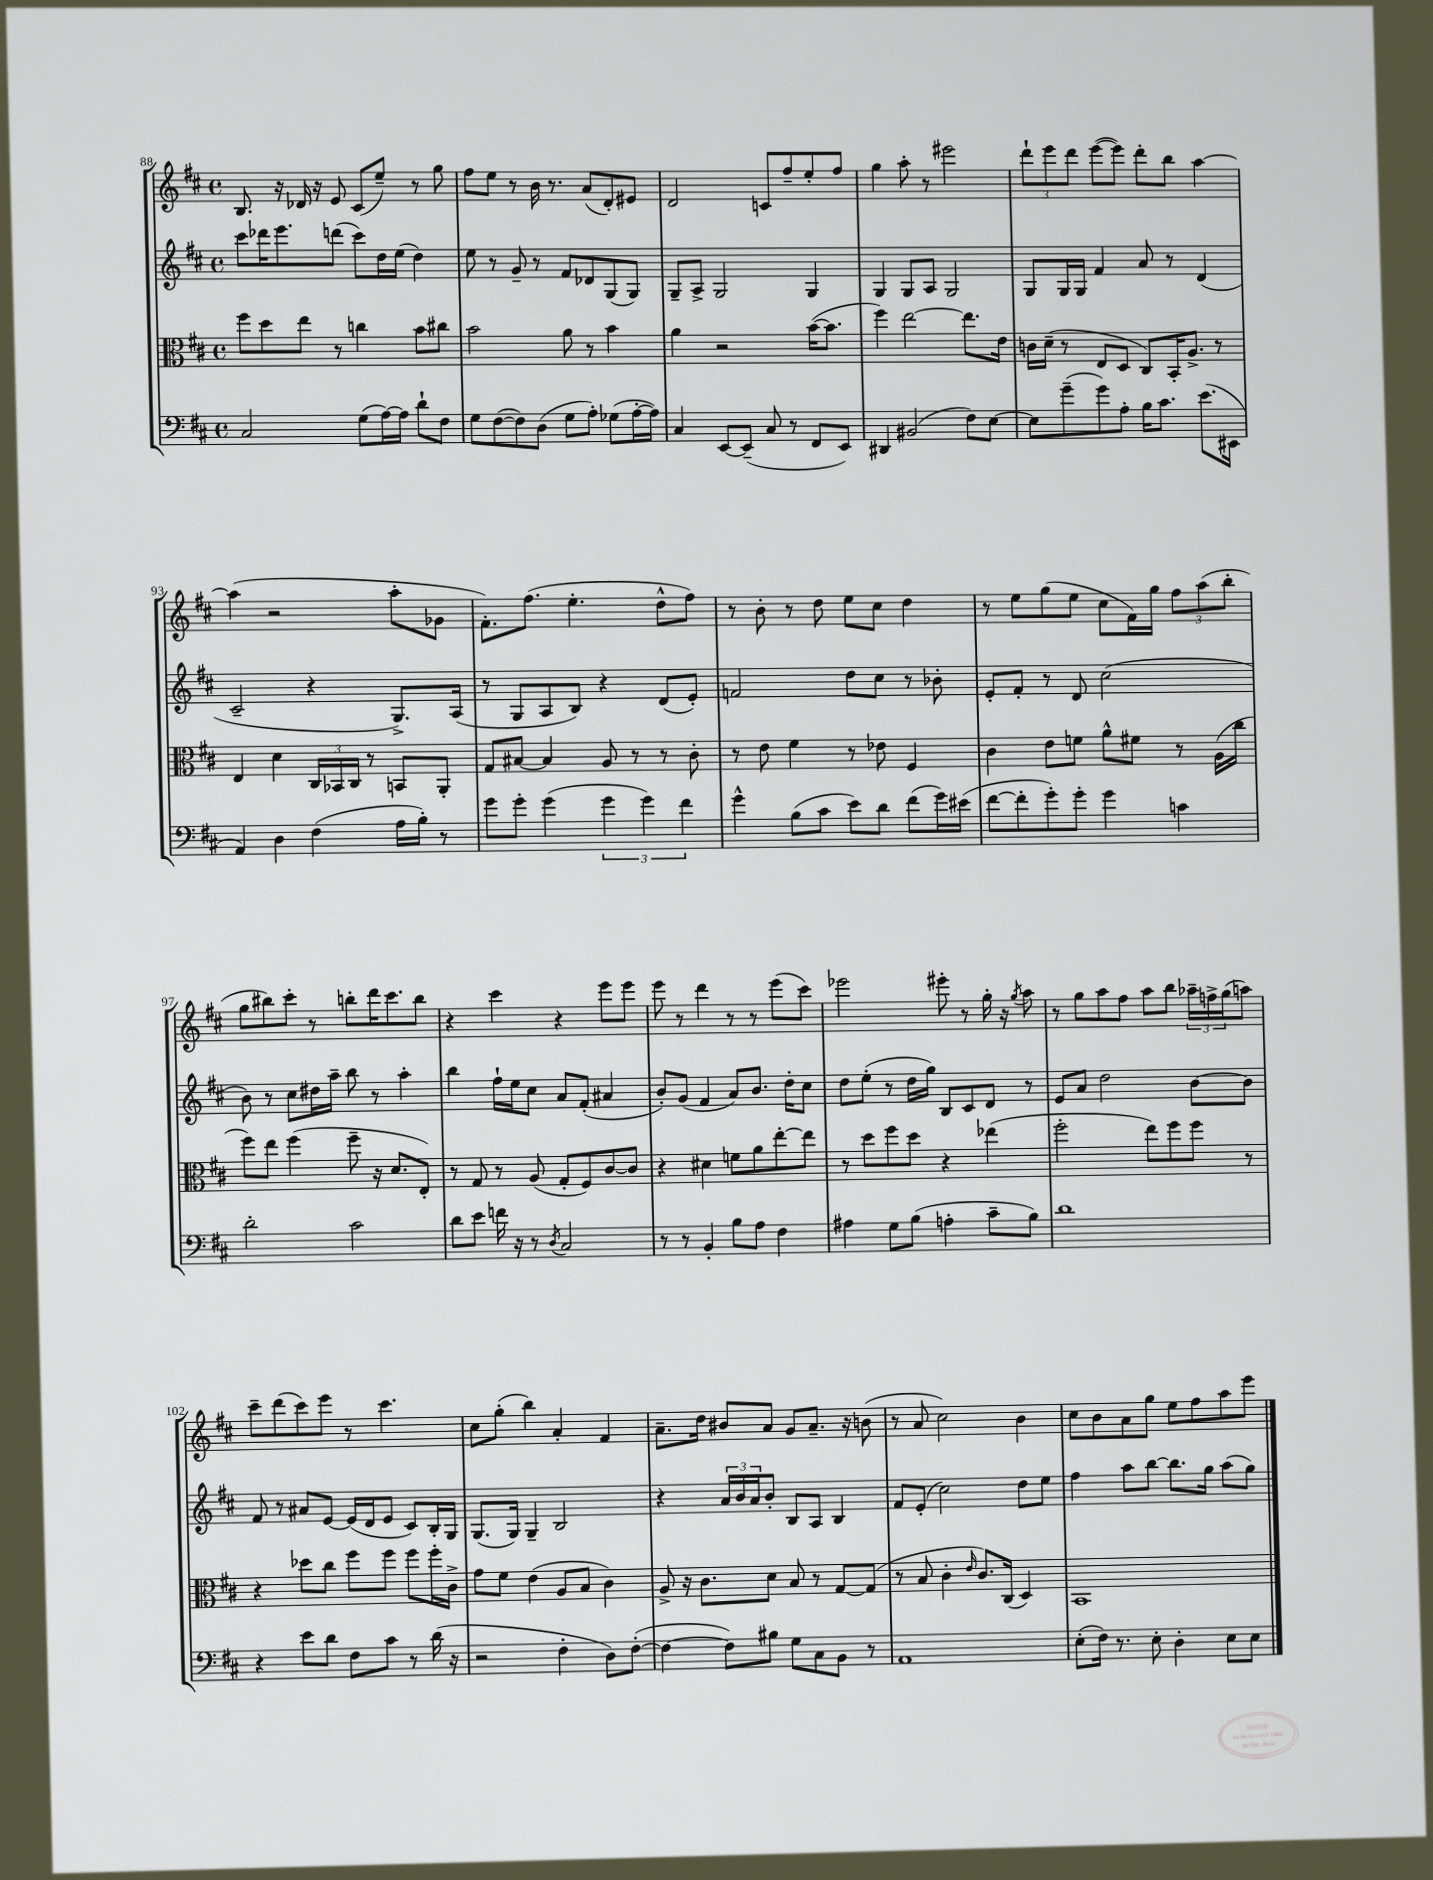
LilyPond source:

<<
\new StaffGroup <<
\new Staff = "s0" {
    \clef treble \key d \major \defaultTimeSignature \time 4/4
    b8. r16 des'16 r16 e'8 cis'8( e''8--) r8 g''8 |
    fis''8 e''8 r8 b'16 r8. a'8( d'8-.) eis'8 |
    d'2 c'8 fis''8-- e''8-. fis''8 |
    g''4 a''8-. r8 eis'''2 |
    \tuplet 3/2 { d'''8-! e'''8 d'''8 } e'''8~( e'''8) d'''8-. b''8 a''4~ |
    a''4( r2 a''8-. ges'8 |
    fis'8.-.) fis''8.( e''4.-. d''8-^ fis''8) |
    r8 b'8-. r8 d''8 e''8 cis''8 d''4 |
    r8 e''8 g''8( e''8 cis''8 fis'16) g''16 \tuplet 3/2 { fis''8 a''8( b''8-. } |
    g''8 bis''8) cis'''8-. r8 b''8-. d'''16 cis'''8. b''8 |
    r4 cis'''4 r4 e'''8 e'''8 |
    e'''8 r8 d'''4 r8 r8 e'''8( cis'''8) |
    ees'''2 eis'''8-. r8 g''16-. r16 \acciaccatura { g''8 } a''8 |
    r8 g''8 a''8 fis''8 a''8 b''8 \tuplet 3/2 { aes''16-- f''16-> g''16( } a''8) |
    cis'''8-- d'''8( cis'''8) e'''8 r8 cis'''4. |
    cis''8 g''8-.( b''4) a'4-. fis'4 |
    a'8.-- d''16 bis'8 a'8 g'8 a'8.-- r16 b'8( |
    r8 a'8 cis''2) b'4 |
    cis''8 b'8 a'8 g''8 e''8 fis''8 a''8 e'''8 \bar "|." |
}
\new Staff = "s1" {
    \clef treble \key d \major \defaultTimeSignature \time 4/4
    cis'''8 des'''16 e'''8. d'''8( cis'''8) d''16 e''16( d''4) |
    e''8 r8 g'8-- r8 fis'8 des'8 g8( g8) |
    g8-- a8-> g2 g4 |
    g4 g8 a8 g2 |
    g8 g16 g16 fis'4 a'8 r8 d'4( |
    cis'2-- r4 g8.->) a16( |
    r8 g8 a8 b8) r4 d'8( e'8-.) |
    f'2 d''8 cis''8 r8 bes'8-. |
    e'8-. fis'8-. r8 d'8 cis''2( |
    b'8) r8 cis''8 dis''16 a''16-- b''8 r8 a''4-. |
    b''4 fis''16-! e''16 cis''8 a'8 fis'8-.( ais'4 |
    b'8-.) g'8( fis'4 a'8) b'8. d''16-. cis''8 |
    d''8 e''8-.( r8 d''16 g''16) b8 cis'8 d'8 r8 |
    e'8 a'8 d''2 b'8~ b'8 |
    fis'8 r8 ais'8 e'8~ e'16( d'16 e'8 cis'8) b16-. g16 |
    g8.( g16) g4-- b2 |
    r4 \tuplet 3/2 { a'16 b'16 a'16 } b'8-. b8 a8 b4 |
    fis'8 e'8-.( cis''2) d''8 e''8 |
    fis''4 a''8 b''8~ b''8. g''16 a''8( g''8) \bar "|." |
}
\new Staff = "s2" {
    \clef alto \key d \major \defaultTimeSignature \time 4/4
    fis''8 d''8 e''8 r8 c''4 b'8 cis''8 |
    b'2 a'8 r8 b'4 |
    a'4 r2 b'16~( b'8. |
    fis''4) e''2~ e''8. e'16 |
    c'16 d'16--( r8 e8 d8 cis8) b,16-. a8.-> r8 |
    e4 d'4 \tuplet 3/2 { cis16 bes,16 cis16 } r8 b,8 a,8-. |
    g8 bis8~ bis4 a8 r8 r8 cis'8-. |
    r8 e'8 fis'4 r8 ees'8 fis4 |
    cis'4 e'8 f'8 a'8-^ fis'8 r8 a16( cis''16 |
    fis''8) e''8 fis''4( fis''8-- r16 d'8. e8-.) |
    r8 g8 r8 a8( g8-. fis8) cis'8~ cis'8 |
    r4 dis'4 f'8 a'8 e''8~-. e''8 |
    r8 d''8 fis''8 d''8 r4 ees''4( |
    fis''2-. e''8) fis''8 fis''8 r8 |
    r4 des''8 cis''8 fis''8 fis''8 fis''8 fis''16-. cis'16-> |
    g'8 fis'8 e'4( a8 b8 cis'4) |
    a8-> r16 cis'8. d'8 b8 r8 g8~ g8( |
    r8 b8 cis'4-. \grace { e'16 } cis'8.) cis16( d4) |
    b,1 \bar "|." |
}
\new Staff = "s3" {
    \clef bass \key d \major \defaultTimeSignature \time 4/4
    cis2 g8( a16~) a16 d'8-! fis8 |
    g8 fis8~( fis8) d8( g8 a8-.) ges8( a16~-. a16) |
    cis4 e,8~ e,8--( cis8 r8 fis,8 e,8) |
    dis,4 bis,2( fis8) e8~ |
    e8 g'8--( g'8) a8-. b16 cis'8. e'8.( eis,16 |
    a,4) d4 fis4( a16 b16-.) r8 |
    g'8 g'8-. g'4( \tuplet 3/2 { g'4 g'4) fis'4 } |
    g'4-^ b8( cis'8 e'8) d'8 fis'8( g'16) eis'16( |
    fis'8~ fis'8-. g'8-.) g'8-. g'4 c'4 |
    d'2-. cis'2 |
    d'8 e'8 f'16 r16 r8 \acciaccatura { d8 } cis2 |
    r8 r8 b,4-. b8 a8 fis4 |
    ais4 g8 b8( a4-. cis'8-- b8) |
    d'1 |
    r4 e'8 d'8 fis8 cis'8 r8 d'16( r16 |
    r2 fis4-. d8) fis8~-.( |
    fis4~ fis8) bis8 g8 cis8 b,8 r8 |
    a,1 |
    e8-.( fis16) r8. e8-. d4-. e8 e8 \bar "|." |
}
>>
>>
\layout { \context { \Score currentBarNumber = #88 } }
